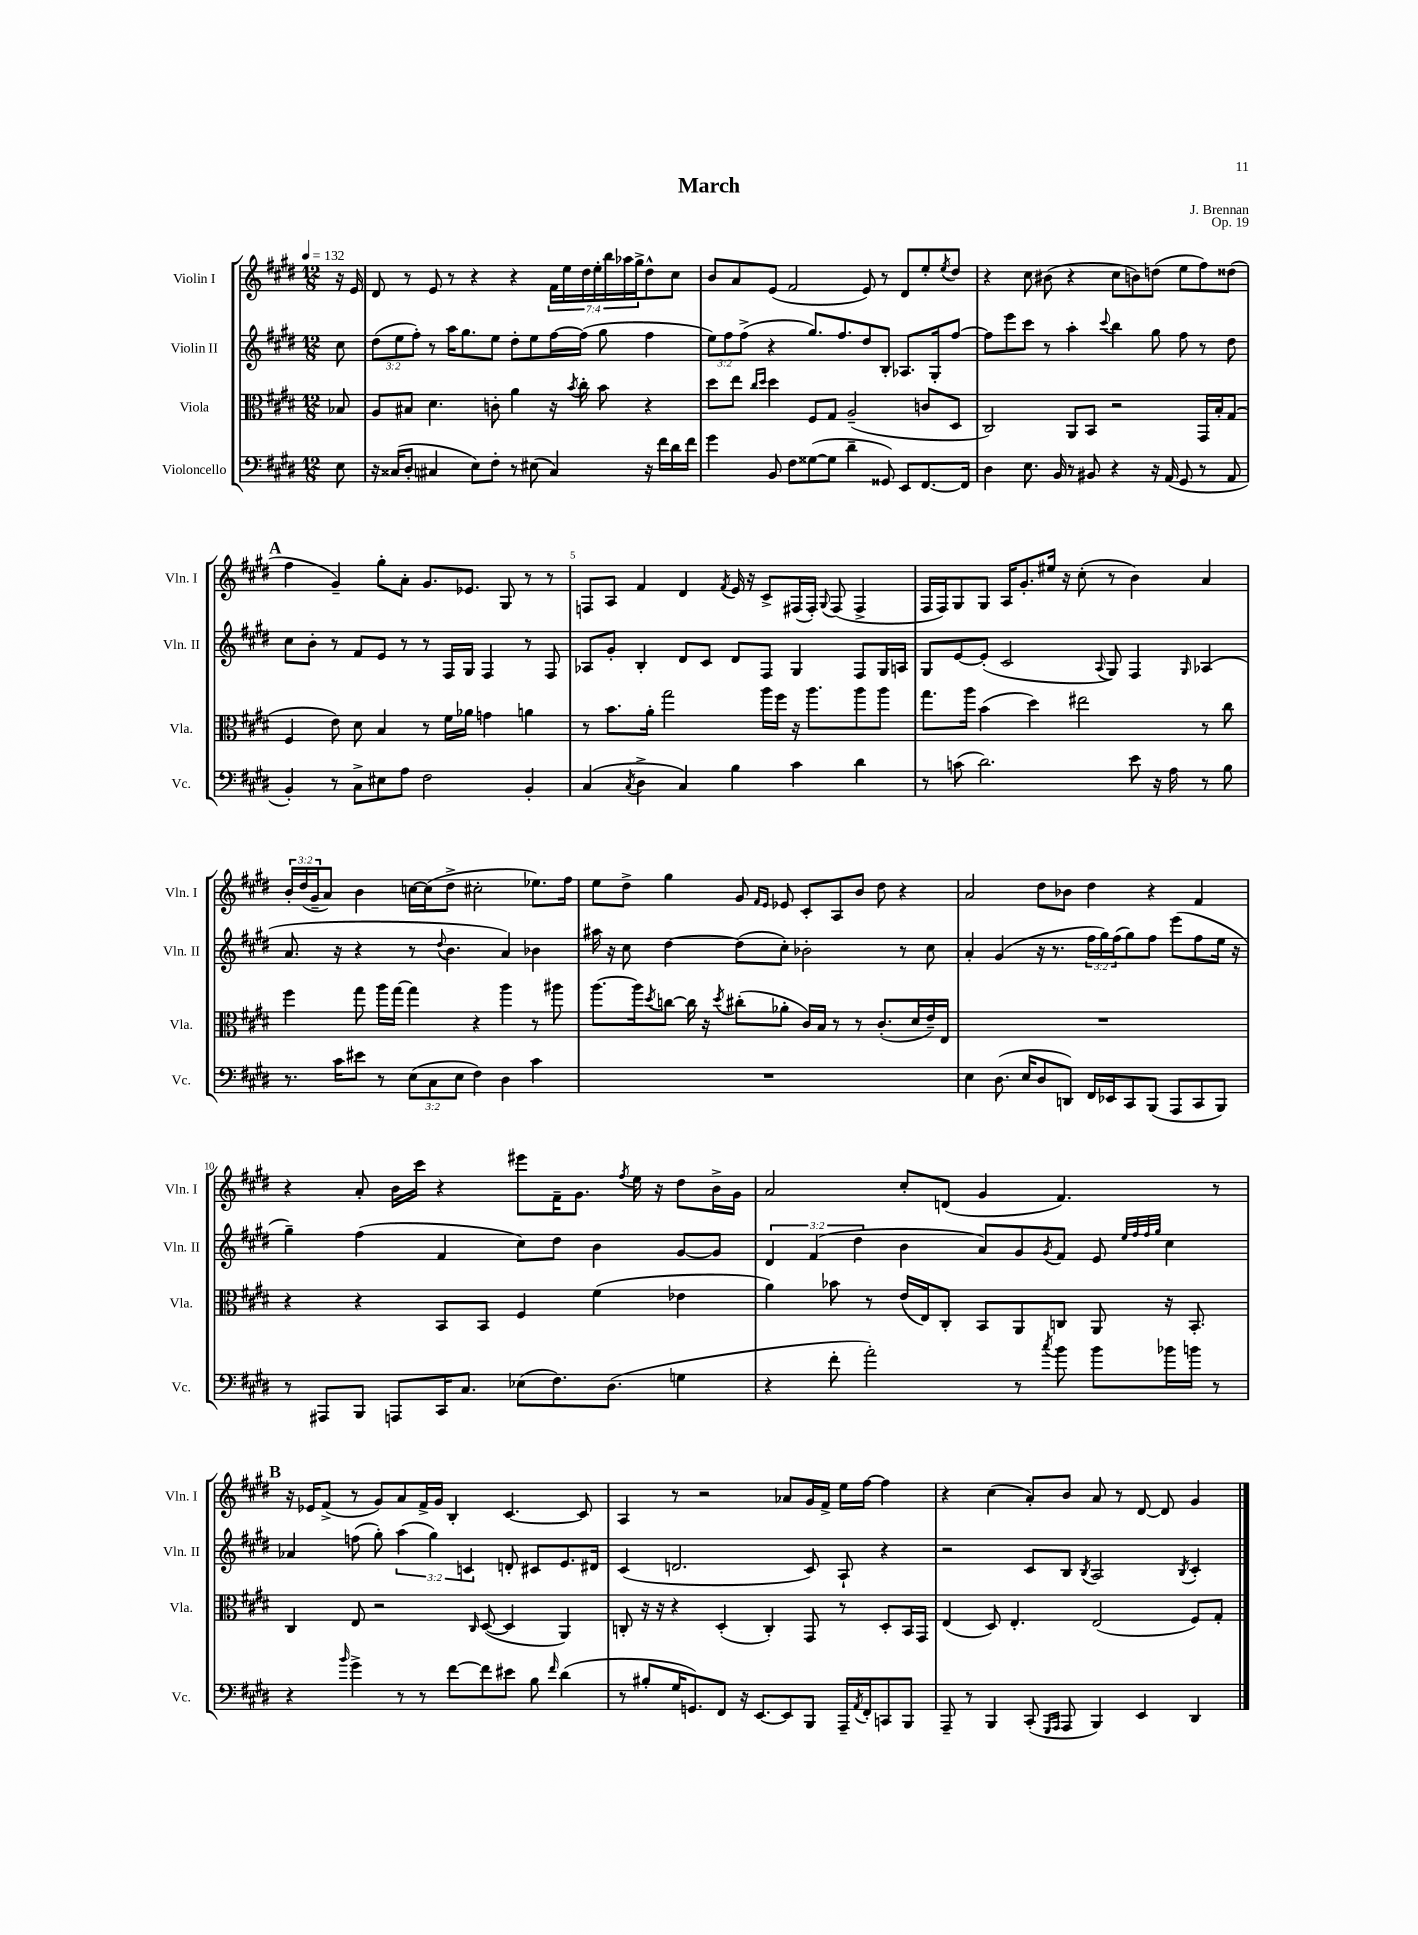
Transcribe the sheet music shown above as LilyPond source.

\header { title = "March" composer = "J. Brennan" opus = "Op. 19" }
<<
\new StaffGroup <<
\new Staff = "s0" \with { instrumentName = "Violin I" shortInstrumentName = "Vln. I" } {
    \clef treble \key e \major \numericTimeSignature \time 12/8 \override Staff.TupletNumber.text = #tuplet-number::calc-fraction-text \partial 8 \tempo 4 = 132
    r16 e'16 |
    dis'8 r8 e'8 r8 r4 r4 \tuplet 7/4 { fis'16 e''16 dis''16 e''16-. b''16 aes''16 gis''16-> } dis''8-^ cis''8 |
    b'8 a'8 e'8( fis'2 e'8) r8 dis'8 e''8-. \acciaccatura { e''8 } dis''8 |
    r4 cis''8 bis'8( r4 cis''8 b'8) d''8( e''8 fis''8) disis''8( |
    \mark \markup { \bold "A" } fis''4 gis'4--) gis''8-. a'8-. gis'8. ees'8. gis8 r8 r8 |
    f8 a8 fis'4 dis'4 \acciaccatura { fis'8 } e'16 r16 cis'8-> fis16( fis16-.) \appoggiatura { gis8 } fis8( fis4-> |
    fis16 fis16) gis8 gis8 a16 gis'8.-. eis''16 r16 cis''8-.( r8 b'4) a'4 |
    \tuplet 3/2 { b'16-. dis''16( gis'16-- } a'8) b'4 c''16~ c''16( dis''8-> cis''2-. ees''8.) fis''16 |
    e''8 dis''8-> gis''4 gis'8 \grace { fis'16 e'16 } ees'8 cis'8-. a8 b'8 dis''8 r4 |
    a'2 dis''8 bes'8 dis''4 r4 fis'4 |
    r4 a'8-. b'16 cis'''16 r4 eis'''8 fis'16-- gis'8. \acciaccatura { fis''8 } e''16 r16 dis''8 b'16-> gis'16 |
    a'2 cis''8-. d'8( gis'4 fis'4.) r8 |
    \mark \markup { \bold "B" } r16 ees'16 fis'8->( r8 gis'8) a'8 fis'16-> gis'16 b4-. cis'4.~ cis'8 |
    a4 r8 r2 aes'8 gis'16 fis'16-> e''16 fis''16~ fis''4 |
    r4 cis''4( a'8-.) b'8 a'8 r8 dis'8~ dis'8 gis'4 \bar "|." |
}
\new Staff = "s1" \with { instrumentName = "Violin II" shortInstrumentName = "Vln. II" } {
    \clef treble \key e \major \numericTimeSignature \time 12/8 \override Staff.TupletNumber.text = #tuplet-number::calc-fraction-text \partial 8
    cis''8 |
    \tuplet 3/2 { dis''8( e''8 fis''8-.) } r8 a''16 gis''8. e''8 dis''8-. e''8 fis''16~ fis''16( gis''8 fis''4 |
    \tuplet 3/2 { e''8) fis''8 fis''8->( } r4 gis''8.) fis''8. dis''8 b8-. aes8. gis16-. fis''8~ |
    fis''8 e'''8 cis'''8 r8 a''4-. \appoggiatura { cis'''8 } b''4 gis''8 fis''8 r8 dis''8 |
    \mark \markup { \bold "A" } cis''8 b'8-. r8 fis'8 e'8 r8 r8 fis16 gis16 fis4 r8 fis8 |
    aes8 gis'8-. b4-. dis'8 cis'8 dis'8 fis8 gis4 fis8 gis16 a16 |
    gis8 e'8~ e'8-.( cis'2 \appoggiatura { a8 } gis8) fis4 \grace { gis16 } aes4( |
    a'8. r16 r4 r8 \appoggiatura { dis''8 } b'4. a'4) bes'4 |
    ais''16 r16 cis''8 dis''4~ dis''8( cis''8-.) bes'2-. r8 cis''8 |
    a'4-. gis'4( r16 r8. \tuplet 3/2 { fis''16 gis''16) fis''16( } gis''8) fis''8 e'''8( fis''8 e''16 r16 |
    gis''4--) fis''4( fis'4 cis''8) dis''8 b'4 gis'8~ gis'8 |
    \tuplet 3/2 { dis'4 fis'4( dis''4 } b'4 a'8) gis'8 \acciaccatura { gis'8 } fis'8 e'8 \grace { e''32 fis''32 fis''32 gis''32 } cis''4 |
    \mark \markup { \bold "B" } aes'4 f''8( gis''8-.) \tuplet 3/2 { a''4( gis''4) c'4 } d'8-. cis'8 e'8. dis'16 |
    cis'4( d'2. cis'8) a8-! r4 |
    r2 cis'8 b8 \acciaccatura { b8 } a2 \acciaccatura { b8 } cis'4-. \bar "|." |
}
\new Staff = "s2" \with { instrumentName = "Viola" shortInstrumentName = "Vla." } {
    \clef alto \key e \major \numericTimeSignature \time 12/8 \partial 8
    bes8 |
    a8 bis8 dis'4. c'8-. a'4 r16 \acciaccatura { b'8 } cis''16-. b'8 r4 |
    dis''8 e''8 \grace { cis''16 dis''16 } dis''4 fis8 gis8 a2--( c'8 dis8 |
    cis2) a,8 b,8 r2 gis,16 b16-. gis8( |
    \mark \markup { \bold "A" } fis4 e'8) dis'8 b4 r8 fis'16 aes'16 g'4 a'4 |
    r8 b'8. a'16-. gis''2 a''16 fis''16 r16 a''8. a''8 a''8 |
    gis''8. a''16 b'4( dis''4) eis''2 r8 cis''8 |
    fis''4 gis''8 a''16 gis''16~ gis''4 r4 a''4 r8 ais''8 |
    a''8.~ a''16 \acciaccatura { dis''8 } c''8~ c''16 r16 \acciaccatura { dis''8 } cis''8-.( aes'8-. cis'16) b16 r8 r8 cis'8.-.( dis'16 e'16--) e16 |
    R1. |
    r4 r4 b,8 b,8 fis4 fis'4( ees'4 |
    a'4) bes'8 r8 e'16( e16) cis8-. b,8 a,8 c8 a,8 r16 b,8.-. |
    \mark \markup { \bold "B" } cis4 e8 r2 \grace { cis16 } dis8~( dis4 a,4) |
    c8-. r16 r16 r4 dis4-.( c4-.) gis,8 r8 dis8-. b,16 gis,16 |
    e4( dis8) e4.-. e2( fis8) gis8-. \bar "|." |
}
\new Staff = "s3" \with { instrumentName = "Violoncello" shortInstrumentName = "Vc." } {
    \clef bass \key e \major \numericTimeSignature \time 12/8 \override Staff.TupletNumber.text = #tuplet-number::calc-fraction-text \partial 8
    e8 |
    r16 cisis16( dis8-. cis4 e8) fis8-. r8 eis8( cis4) r16 fis'16 dis'16 fis'16 |
    gis'4 b,8 fis8 gisis8~( gisis8 dis'4-- gisis,8) e,8 fis,8.~ fis,16 |
    dis4 e8. b,16 r8 bis,8 r4 r16 a,16( gis,8 r8 a,8 |
    \mark \markup { \bold "A" } b,4-.) r8 cis8-> eis8 a8 fis2 b,4-. |
    cis4( \acciaccatura { cis8 } dis4-> cis4) b4 cis'4 dis'4 |
    r8 c'8( dis'2.) e'8 r16 a16 r8 b8 |
    r8. cis'16 eis'8 r8 \tuplet 3/2 { e8( cis8 e8 } fis4) dis4 cis'4 |
    R1. |
    e4 dis8.( e16 dis8 d,8) fis,16 ees,16 cis,8 b,,8( a,,8 cis,8 b,,8) |
    r8 ais,,8 b,,8 a,,8 cis,16 cis8. ees8( fis8.) dis8.( g4 |
    r4 fis'8-. a'2-.) r8 \acciaccatura { cis''8 } b'8 b'8 bes'16 b'16 r8 |
    \mark \markup { \bold "B" } r4 \grace { b'16 } gis'4-> r8 r8 fis'8~ fis'8 eis'8 b8 \grace { fis'16 } dis'4( |
    r8 bis8-. gis16 g,8.) fis,8 r16 e,8.~ e,8 b,,8 a,,16-- \acciaccatura { a,8 } fis,16-. c,8 b,,8 |
    a,,8-- r8 b,,4 cis,8-.( \grace { gis,,16 a,,16 } a,,8 b,,4) e,4 dis,4 \bar "|." |
}
>>
>>
\layout { \context { \Score \override BarNumber.break-visibility = ##(#f #t #t) barNumberVisibility = #(every-nth-bar-number-visible 5) } }
